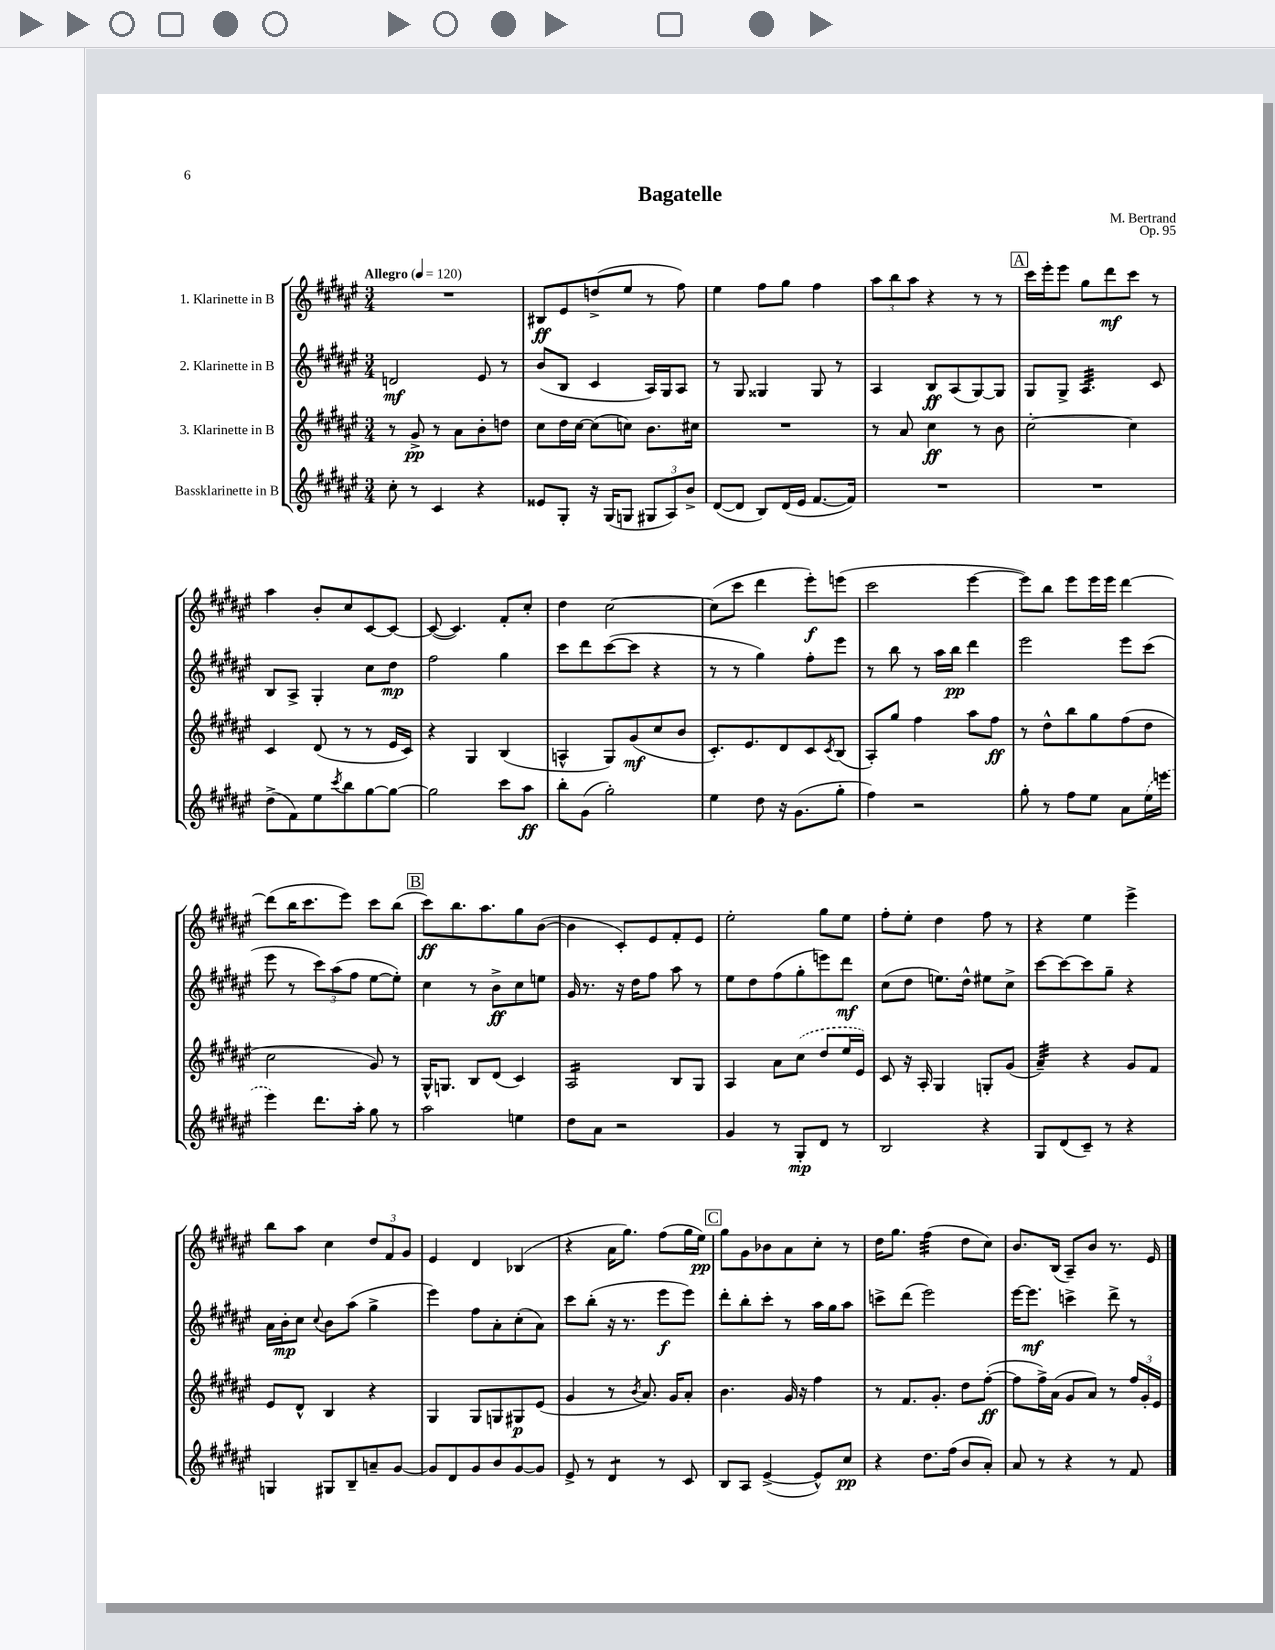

**kern	**kern	**kern	**kern
*staff4	*staff3	*staff2	*staff1
*clefG2	*clefG2	*clefG2	*clefG2
*k[f#c#g#d#a#e#]	*k[f#c#g#d#a#e#]	*k[f#c#g#d#a#e#]	*k[f#c#g#d#a#e#]
*M3/4	*M3/4	*M3/4	*M3/4
*MM120	*MM120	*MM120	*MM120
8cc#'	8r	2d	2.r
8r	8g#^	.	.
4c#	8r	.	.
.	8a#	.	.
4r	8b'	8e#	.
.	8dd	8r	.
=	=	=	=
8e##	8cc#	(8b	8B#
8G#'	16dd#	8B	8e#
.	[16cc#	.	.
16r	(8cc#]	4c#	(8dd^
(16G#	.	.	.
8G	8cc)	.	8ee#
12G#	8.b	16A#)	8r
.	.	16G#	.
12A#)	.	.	.
.	.	8A#	8ff#)
12b^	.	.	.
.	16cc#	.	.
=	=	=	=
([8d#	2.r	8r	4ee#
8d#]	.	8G#	.
8B)	.	4G##	8ff#
(16d#	.	.	8gg#
16e#	.	.	.
[8.f#	.	8G##	4ff#
.	.	8r	.
16f#])	.	.	.
=	=	=	=
2.r	8r	4A#	12aa#
.	.	.	12bb
.	8a#	.	.
.	.	.	12aa#
.	4cc#	8B	4r
.	.	(8A#	.
.	8r	[8G#)	8r
.	8b	8G#]	8r
=	=	=	=
2.r	[2cc#'	8G#	16ccc#
.	.	.	16eee#'
.	.	8G#^	8eee#
.	.	4.A#	8gg#
.	.	.	8ddd#
.	4cc#]	.	8ccc#
.	.	8c#	8r
=	=	=	=
(8dd#^	4c#	8B	4aa#
8f#)	.	8A#^	.
8ee#	(8d#	4G#'	8b'
8qccc#	.	.	.
8bb	8r	.	8cc#
[8gg#	8r	8cc#	[8c#
8gg#_	16e#	8dd#	8c#_
.	16c#)	.	.
=	=	=	=
2gg#]	4r	2ff#	(8c#_
.	.	.	4.c#])
.	4G#	.	.
8ccc#	(4B	4gg#	8f#'
8aa#	.	.	8cc#'
=	=	=	=
8bb'	4A^^	8ccc#	4dd#
(8g#	.	8ddd#	.
2gg#')	8G#)	([8ccc#	[2cc#
.	(8g#	8ccc#]	.
.	8cc#	4r	.
.	8b	.	.
=	=	=	=
4ee#	8.c#')	8r	(8cc#]
.	.	8r	8ccc#
.	8.e#	.	.
8dd#	.	4gg#)	4ddd#
16r	8d#	.	.
(8.g#	.	.	.
.	8c#	8ff#'	8eee#')
.	8qc#	.	.
8gg#'	(8B	8eee#	(8eee
=	=	=	=
4ff#)	8A#')	8r	2ccc#
.	8gg#	8bb	.
2r	4ff#	8r	.
.	.	16aa#	.
.	.	16bb	.
.	8aa#	4ddd#	[4eee#
.	8ff#	.	.
=	=	=	=
8gg#'	8r	2eee#	8eee#])
8r	8dd#^^	.	8bb
8ff#	8bb	.	8eee#
8ee#	8gg#	.	16eee#
.	.	.	16eee#
8a#	(8ff#	8eee#	[4ddd#
(16ee#	8dd#	(8ccc#	.
16eee	.	.	.
=	=	=	=
4eee#)	2cc#	8eee#	(8ddd#]
.	.	8r	16bb
.	.	.	8.ccc#
8.ddd#	.	12ccc#)	.
.	.	(12aa#	.
.	.	.	8eee#)
.	.	12ff#	.
16aa#'	.	.	.
8gg#	8g#)	[8ee#	8ccc#
8r	8r	8ee#'])	(8bb
=	=	=	=
2aa#	16G#^^	4cc#	8ccc#)
.	8.G	.	.
.	.	.	8.bb
.	8B	8r	.
.	.	.	8.aa#
.	(8d#	8b^	.
4ee	4c#)	8cc#	8gg#
.	.	8ee	([8b
=	=	=	=
8dd#	2A#	16g#	4b]
.	.	8.r	.
8a#	.	.	.
2r	.	16r	8c#')
.	.	16dd#	.
.	.	8ff#	8e#
.	8B	8aa#	8f#'
.	8G#	8r	8e#
=	=	=	=
4g#	4A#	8ee#	2ee#'
.	.	8dd#	.
8r	8a#	(8ff#	.
8G#'	(8cc#	8gg#'	.
8d#	8dd#	8eee)	8gg#
8r	16ee#	8ddd#	8ee#
.	16e#)	.	.
=	=	=	=
2B	8c#	(8cc#	8ff#'
.	16r	8dd#	8ee#'
.	16A#'	.	.
.	4G#	8.ee)	4dd#
.	.	16dd#^^	.
4r	8G'	8ee#	8ff#
.	(8g#	8cc#^	8r
=	=	=	=
8G#	4a#~)	[8ccc#	4r
(8d#	.	8ccc#_	.
8c#~)	4r	8ccc#]	4ee#
8r	.	8gg#~	.
4r	8g#	4r	4eee#^
.	8f#	.	.
=	=	=	=
4G	8e#	16a#	8bb
.	.	16b'	.
.	8d#^^	8cc#	8aa#
.	.	8qqcc#	.
8G#	4B	8b	4cc#
8B~	.	(8aa#	.
8a~	4r	4gg#^	12dd#
.	.	.	12f#
[8g#	.	.	.
.	.	.	12g#
=	=	=	=
8g#]	4G#	4eee#)	4e#
8d#	.	.	.
8g#	8G#	8ff#	4d#
8b	8G	8a#'	.
[8g#	8G#	(8cc#'	(4B-
8g#]	(8e#	8a#)	.
=	=	=	=
8e#^	4g#	8ccc#	4r
8r	.	(8bb'	.
4d#	8r	16r	16a#
.	.	8.r	8.gg#)
.	8qb	.	.
.	8.a#)	.	.
8r	.	8eee#	(8ff#
.	16g#	.	.
8c#	8a#'	8eee#)	16gg#
.	.	.	16ee#)
=	=	=	=
8B	4.b	8ddd#'	8gg#
8A#	.	8bb'	8g#
([4e#^	.	8ccc#'	8b-
.	16g#	8r	8a#
.	16r	.	.
8e#^^])	4ff#	16aa#	8cc#'
.	.	16gg#	.
8cc#	.	8aa#	8r
=	=	=	=
4r	8r	8ccc^	16dd#
.	.	.	8.gg#
.	8.f#	(8ddd#	.
8.dd#	.	2eee#)	(4ff#
.	8.g#'	.	.
(16ff#	.	.	.
8b	8dd#	.	8dd#
8a#')	([8ff#'	.	8cc#)
=	=	=	=
8a#	8ff#]	[16eee#	8.b
.	.	8.eee#]	.
8r	16ff#^)	.	.
.	(16a#	.	(16B
4r	8g#	4ccc^	8A#~)
.	8a#)	.	8b
8r	8r	8ddd#^	8.r
8f#	24ff#	8r	.
.	24g#'	.	.
.	.	.	16e#
.	24e#	.	.
==	==	==	==
*-	*-	*-	*-
